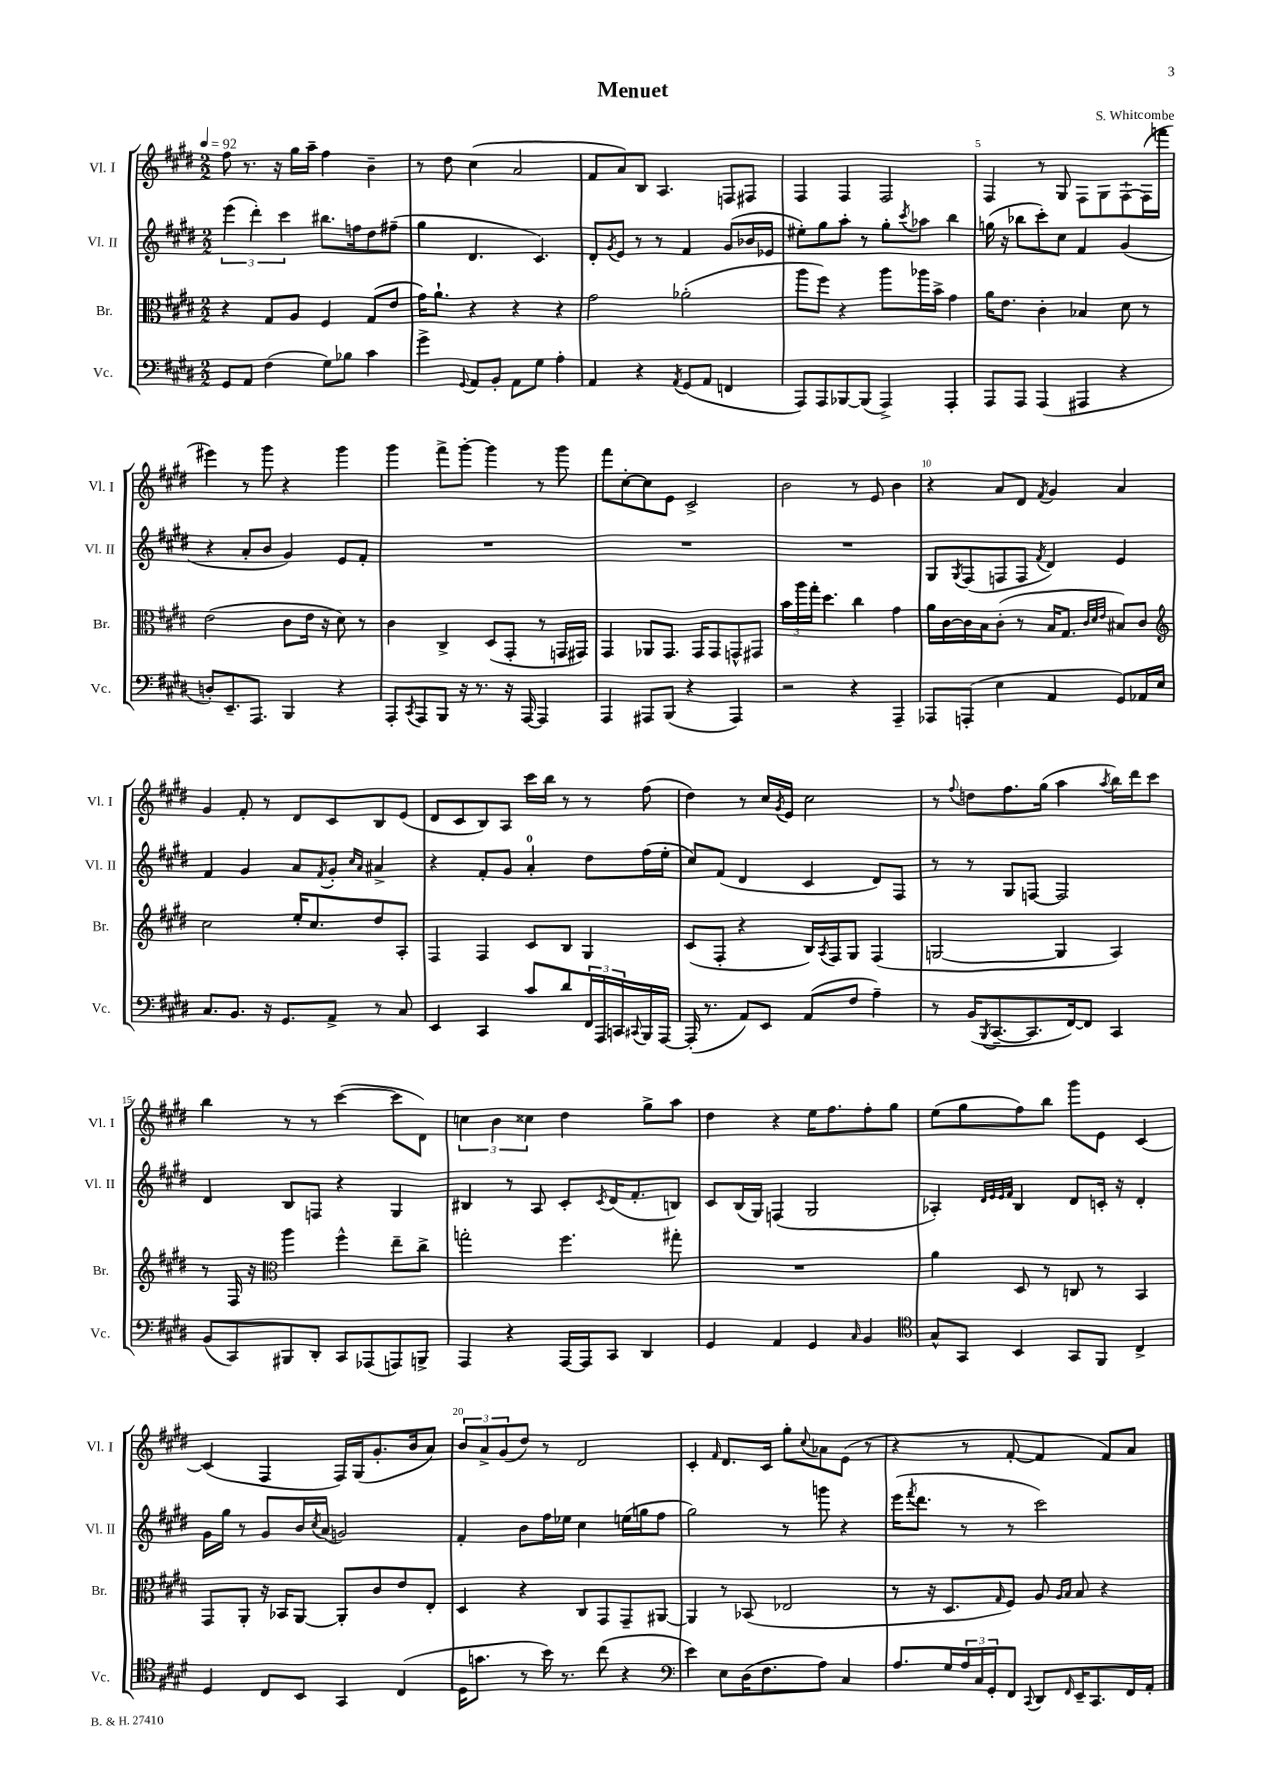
\header { title = "Menuet" composer = "S. Whitcombe" }
<<
\new StaffGroup <<
\new Staff = "s0" \with { instrumentName = "Vl. I" shortInstrumentName = "Vl. I" } {
    \clef treble \key e \major \numericTimeSignature \time 2/2 \tempo 4 = 92
    fis''8 r8. r16 gis''16 a''16-- fis''4 b'4-- |
    r8 dis''8 cis''4( a'2 |
    fis'8 a'8) b8 a4. f8 fis8 |
    fis4 fis4 fis2 |
    fis4 r8 gis8 fis8 gis8 fis8~-! fis16( f'''16 |
    eis'''4) r8 gis'''8 r4 gis'''4 |
    gis'''4 fis'''8-> gis'''8~-. gis'''4 r8 gis'''8 |
    fis'''8 cis''8~-. cis''8 e'8 cis'2-> |
    b'2 r8 e'8 b'4 |
    r4 a'8 dis'8 \acciaccatura { fis'8 } gis'4 a'4 |
    gis'4 fis'8-. r8 dis'8 cis'8 b8 e'8( |
    dis'8 cis'8 b8) a8 cis'''16 b''16 r8 r8 fis''8( |
    dis''4) r8 cis''16 \acciaccatura { gis'8 } e'16 cis''2 |
    r8 \appoggiatura { fis''8 } d''8 fis''8. gis''16( a''4 \acciaccatura { a''8 } b''16) dis'''16 cis'''8 |
    b''4 r8 r8 cis'''4~( cis'''8 dis'8) |
    \tuplet 3/2 { c''4 b'4 cisis''4 } dis''4 gis''8-> a''8 |
    dis''4 r4 e''16 fis''8. fis''8-. gis''8 |
    e''8( gis''8 fis''8) b''8 gis'''8 e'8 cis'4~ |
    cis'4( fis4 fis16) gis16( gis'8.-. b'16 a'8) |
    \tuplet 3/2 { b'8 a'8-> gis'8( } dis''8) r8 dis'2 |
    cis'4-. \grace { fis'16 } dis'8. cis'16 gis''8-. \appoggiatura { cis''8 } aes'8 e'8( r8 |
    r4 r8 fis'8~-. fis'4 fis'8) a'8 \bar "|." |
}
\new Staff = "s1" \with { instrumentName = "Vl. II" shortInstrumentName = "Vl. II" } {
    \clef treble \key e \major \numericTimeSignature \time 2/2
    \tuplet 3/2 { e'''4( dis'''4-.) cis'''4 } bis''8. f''16 dis''8 fis''8--( |
    gis''4 dis'4. cis'4.) |
    dis'8-. \acciaccatura { gis'8 } e'8 r8 r8 fis'4 gis'8( bes'16 ees'16 |
    eis''8-.) gis''8 a''8-. r8 gis''8-. \acciaccatura { cis'''8 } aes''8 b''4 |
    g''16( r16 bes''8 cis'''8-.) cis''8 fis'4 gis'4( |
    r4 a'8-. b'8 gis'4) e'8 fis'8-. |
    R1 |
    R1 |
    R1 |
    gis8 \acciaccatura { gis8 } fis8( f8 f8 \acciaccatura { fis'8 } dis'4) e'4 |
    fis'4 gis'4 a'8 \acciaccatura { fis'8 } gis'8-. \grace { cis''16 a'16 } ais'4-> |
    r4 fis'8-. gis'8 a'4-0-. dis''8 fis''16( e''16-. |
    cis''8) fis'8( dis'4 cis'4 dis'8) fis8 |
    r8 r8 gis8 f8~ f2 |
    dis'4 b8 f8 r4 gis4 |
    bis4 r8 a8 cis'8-. \acciaccatura { cis'8 } dis'16( fis'8.-. b8) |
    cis'8 b16( gis16) f4( gis2 |
    aes4-.) \grace { dis'32 e'32 e'32 fis'32 } b4 dis'8 c'16-. r16 dis'4-. |
    gis'16 gis''16 r8 gis'8 b'16 \acciaccatura { cis''8 } a'16( g'2) |
    fis'4-. b'8 fis''16 ees''16 cis''4 e''16( g''16 fis''8 |
    gis''2) r8 g'''8 r4 |
    e'''16( \acciaccatura { fis'''8 } dis'''8. r8 r8 cis'''2) \bar "|." |
}
\new Staff = "s2" \with { instrumentName = "Br." shortInstrumentName = "Br." } {
    \clef alto \key e \major \numericTimeSignature \time 2/2
    r4 gis8 a8 fis4 gis8( e'8 |
    gis'16) a'8.-! r4 r4 r4 |
    gis'2 aes'2-.( |
    a''8 fis''8) r4 a''8 aes''16 b'16-> gis'4 |
    a'16 e'8. cis'4-. bes4 dis'8 r8 |
    e'2( cis'8 e'16 r16 dis'8) r8 |
    cis'4 cis4-> dis8( gis,8-. r8 g,16 gis,16) |
    gis,4 aes,8 gis,8. gis,16 gis,8 g,8-^ gis,8 |
    \tuplet 3/2 { b'16 a''16 gis''16-. } dis''4. cis''4 gis'4 |
    a'16 cis'16~ cis'16 b16 cis'8-.( r8 b16 gis8. \grace { cis'32 dis'32 e'32 } bis8) cis'8 |
    \clef treble cis''2 e''16-. cis''8. dis''8 a8-. |
    fis4 fis4 cis'8 b8 gis4 |
    cis'8( fis8-. r4 b16) \acciaccatura { a8 } fis16 gis8 fis4( |
    g2~ g4 a4) |
    r8 fis16 r16 \clef alto a''4 fis''4-^ e''8-- cis''8-> |
    g''2-. fis''4. gis''8-. |
    R1 |
    a'4 dis8 r8 c8 r8 b,4 |
    gis,8 a,8-. r16 bes,16 a,8~ a,8-. cis'8 e'8 e8-. |
    dis4 r4 cis8 gis,8 gis,8-- ais,8~ |
    ais,4 r8 bes,8( ees2 |
    r8 r16 dis8. \grace { gis16 } fis8) a8 \grace { a16 b16 } b8 r4 \bar "|." |
}
\new Staff = "s3" \with { instrumentName = "Vc." shortInstrumentName = "Vc." } {
    \clef bass \key e \major \numericTimeSignature \time 2/2
    gis,8 a,8 fis4( gis8) bes8 cis'4 |
    gis'4-> \appoggiatura { gis,8 } a,8 b,8-. a,8 gis8 a4-. |
    a,4 r4 \acciaccatura { a,8 } gis,8( a,8 f,4 |
    a,,8) a,,8 bes,,8~ bes,,8( a,,4->) a,,4-. |
    a,,8 a,,8 a,,4( ais,,4 r4 |
    d8-.) e,8.-- a,,8. b,,4 r4 |
    a,,8-. \acciaccatura { cis,8 } a,,8 b,,8 r16 r8. r16 a,,16~ a,,4 |
    a,,4 ais,,8 b,,8( r4 ais,,4) |
    r2 r4 a,,4-- |
    aes,,8 a,,8-.( e4 a,4 gis,8) aes,16 e16 |
    cis8. b,8. r16 gis,8. a,8-> r8 cis8 |
    e,4 cis,4 cis'8 dis'8 \tuplet 3/2 { fis,16 a,,16 c,16 } \appoggiatura { cis,8 } b,,16 a,,16~ |
    a,,16-.( r8. a,8) e,8 a,8( fis8 a4--) |
    r8 b,16( \acciaccatura { b,,8 } cis,8.~-- cis,8. fis,16~) fis,8 cis,4 |
    b,8( cis,8) bis,,8 dis,8-. cis,8 aes,,8( a,,8) b,,8-> |
    a,,4 r4 a,,16~ a,,16 cis,8 dis,4 |
    gis,4 a,4 gis,4 \grace { cis16 } b,4 |
    \clef tenor gis8-^ gis,8 b,4 gis,8 fis,8 cis4-> |
    dis4 cis8 b,8 gis,4 cis4( |
    dis16 g'8. r8 b'16) r8. cis''8( r4 |
    \clef bass e'4) e8 dis16( fis8. a8) cis4 |
    a8. gis16 \tuplet 3/2 { a16 cis16 gis,16-. } fis,8 \appoggiatura { cis,8 } dis,8 \grace { fis,16 } e,16-- cis,8. fis,16 a,16-. \bar "|." |
}
>>
>>
\layout { \context { \Score \override BarNumber.break-visibility = ##(#f #t #t) barNumberVisibility = #(every-nth-bar-number-visible 5) } }
